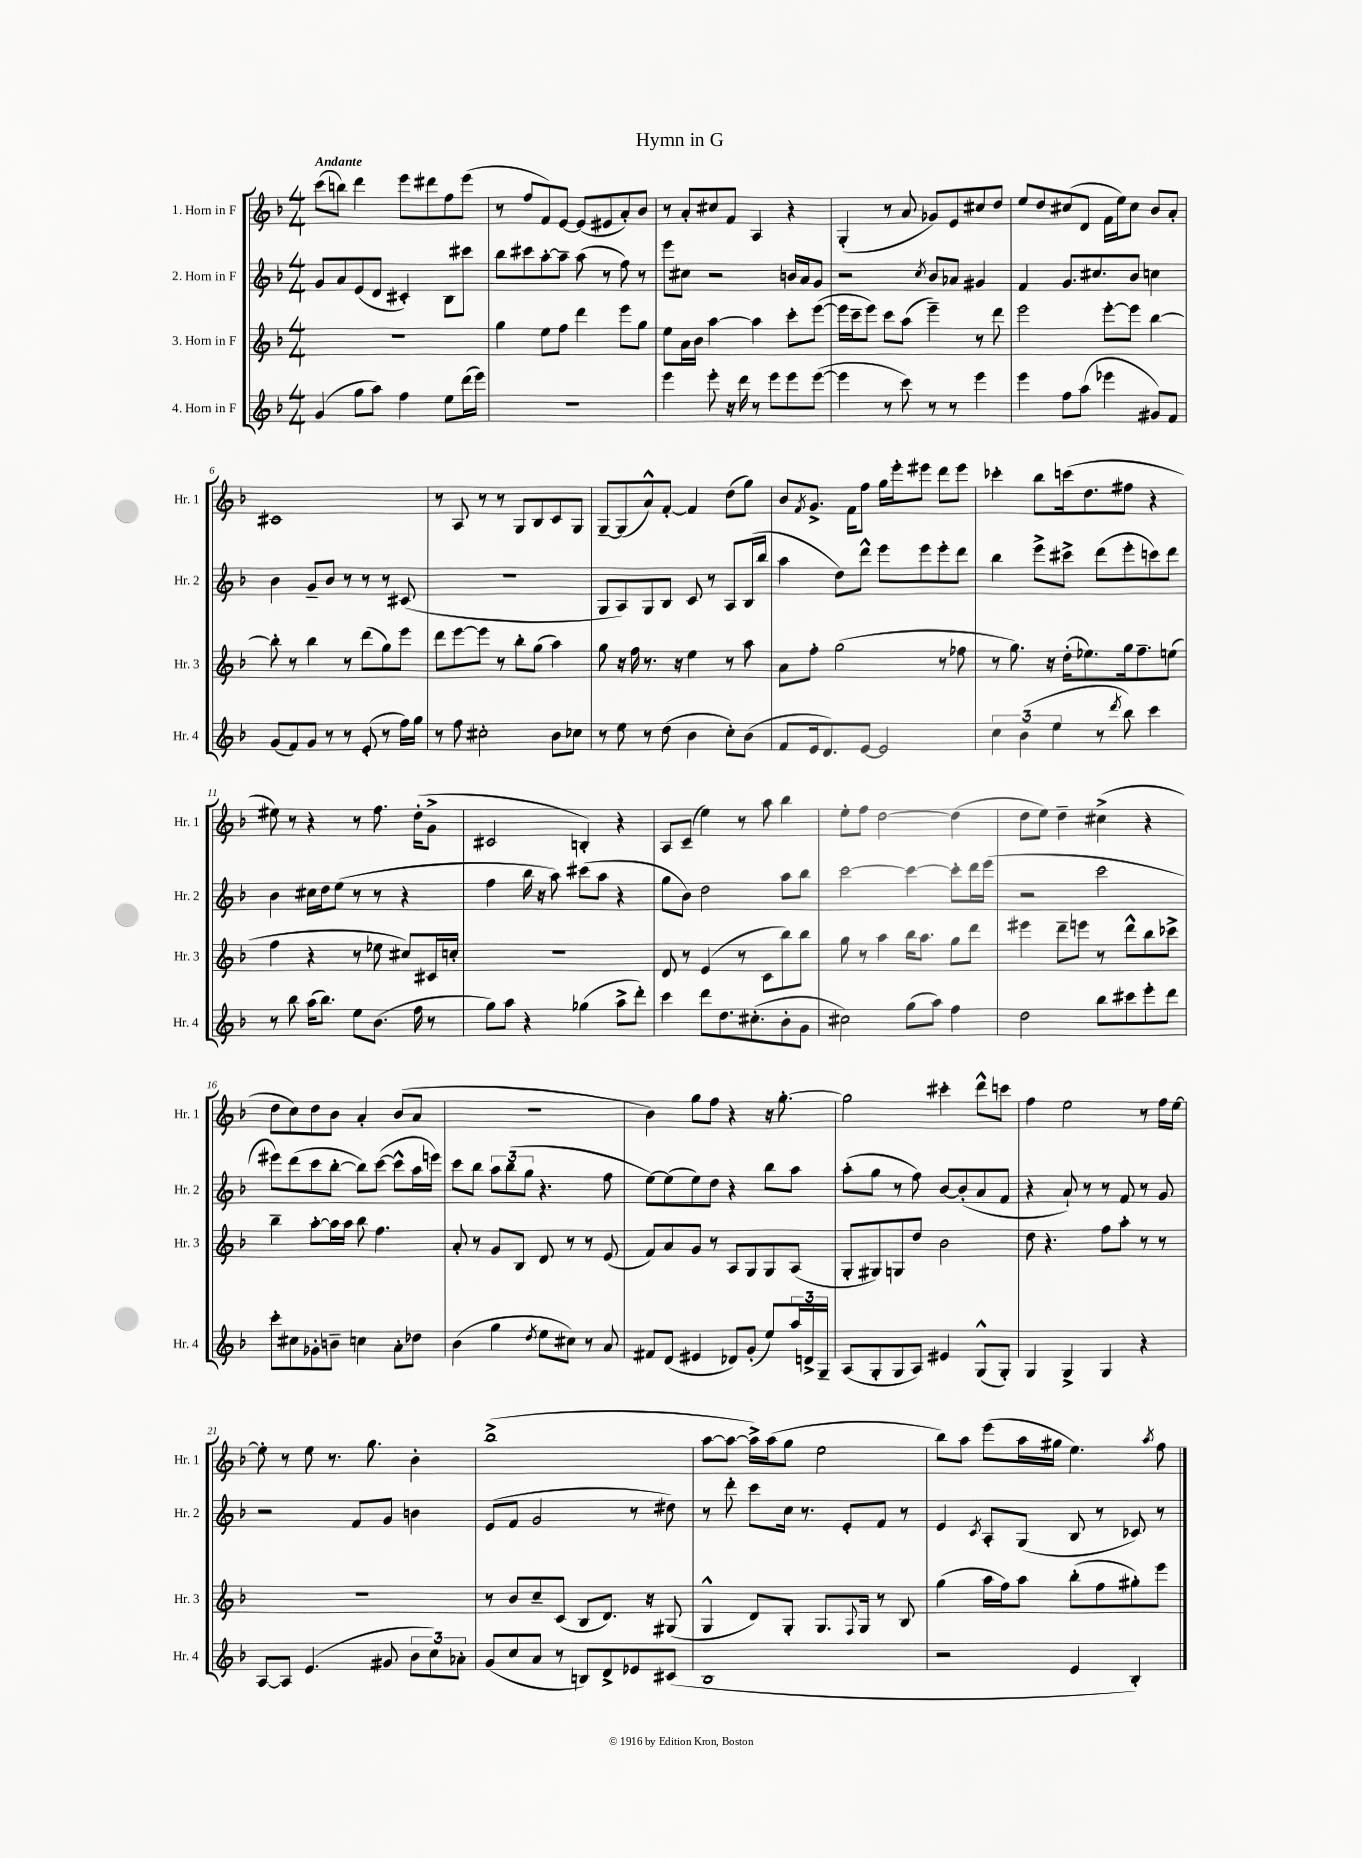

**kern	**kern	**kern	**kern
*part4	*part3	*part2	*part1
*staff4	*staff3	*staff2	*staff1
*I"4. Horn in F	*I"3. Horn in F	*I"2. Horn in F	*I"1. Horn in F
*I'Hr. 4	*I'Hr. 3	*I'Hr. 2	*I'Hr. 1
*clefG2	*clefG2	*clefG2	*clefG2
*k[b-]	*k[b-]	*k[b-]	*k[b-]
*M4/4	*M4/4	*M4/4	*M4/4
=1	=1	=1	=1
!	!	!	!LO:TX:a:B:t=Andante
(4g/	1r	8g/L	(8ccc\L
.	.	8a/	8bbn\J)
8gg\L	.	(8e/	4ddd\
8aa\J)	.	8d/J	.
4ff\	.	4c#X'/)	8eee\L
.	.	.	8ddd#X\
8ee\L	.	8B-\L	8ff\
(16ddd\L	.	8ccc#X\J	(8eee\J
16eee\JJ)	.	.	.
=2	=2	=2	=2
1r	4gg\	8bb-\L	8r
.	.	8ccc#X\	8ff/L
.	8ee\L	[8aa'\	8f/)
.	8ff\J	8aa~\J]	[8e/J
.	4ddd\	(8aa\	(8e/L]
.	.	8r	8e#X/
.	8eee\L	8ff\)	8a'/)
.	8gg\J	8r	8b-/J
=3	=3	=3	=3
4eee\	8ee\L	8eee\L	8r
.	16a\L	8cc#X\J	8a'/L
.	16b-\JJ	.	.
8eee'\	[4aa\	2r	8cc#X/
16r	.	.	8f/J
16ddd\	.	.	.
8r	4aa\]	.	4A/
8eee\L	.	.	.
8eee\	8ccc'\L	16bn/LL	4r
.	.	16a/J	.
([8eee\J	([8eee\J	8g/J	.
=4	=4	=4	=4
4eee\]	16eee\LL]	2r	(4G'/
.	16ccc~\J	.	.
.	8eee\J)	.	.
8r	8ccc\L	.	8r
8ccc\)	(8aa\J	.	8a/
.	.	8qcc/	.
8r	4eee~\)	8b-/L	8g-X/L)
8r	.	8a-X/J	8e/
4eee\	8r	4g#X/	8cc#X/
.	8ddd\	.	8dd/J
=5	=5	=5	=5
4eee\	2eee\	4f/	8ee/L
.	.	.	8dd/
8ff\L	.	8.g/L	(8cc#X/
(8aa\J	.	.	8d/J
.	.	8.cc#X/	.
4eee-X\	[8eee'\L	.	16f\LL
.	.	.	16ee\J)
.	8eee\J]	8b-/J	8cc#\J
8g#X/L)	[4bb-\	4ccn\	8b-/L
8f/J	.	.	8a'/J
!!LO:LB:g=z
=6	=6	=6	=6
(8g/L	8bb-'\]	4b-\	1c#X
8f/)	8r	.	.
8g/J	4bb-\	8g~/L	.
8r	.	8b-/J	.
8r	8r	8r	.
(8e'/	(8ddd\L	8r	.
8r	8gg\)	8r	.
16ff\LL)	8eee\J	(8c#X/	.
16gg\JJ	.	.	.
=7	=7	=7	=7
8r	8ddd\L	1r	8r
8ff\	[8eee\	.	8A/
2cc#X'\	8eee\J]	.	8r
.	8r	.	8r
.	8bb-'\L	.	8G/L
.	(8gg\J	.	8B-/
8b-\L	4aa\)	.	8c/
8cc-X\J	.	.	8G/J
=8	=8	=8	=8
8r	8gg\	8G/L	[8G~/L
8ee\	16r	8A/)	(8G/]
.	16ff\	.	.
8r	8.r	8G/	8a^^/)
(8dd\	.	8B-/J	[8f'/J
.	16r	.	.
4b-\	4ee\	8c/	4f/]
.	.	8r	.
8cc'\L)	8r	8A/L	(8dd\L
(8b-\J	8aa\	(16B-/L	8gg\J)
.	.	16bb-/JJ	.
=9	=9	=9	=9
8f/L	8a\L	4aa\	8b-/L
.	.	.	8qf/
16e/k	8ff'\J	.	8.g^/J
8.d/)	.	.	.
.	(2gg\	8dd\L)	.
.	.	.	16f\KL
[8e/J	.	8ddd^^\J	8ff\J
2e/]	.	8eee\L	16gg\LL
.	.	.	16eee'\J
.	.	8eee\	8eee#X\J
.	8r	8eee'\	8ddd\L
.	8ff-X\	8ddd\J	8eee#\J
=10	=10	=10	=10
6cc\	8r	4bb-\	4ccc-X'\
.	8.gg\)	.	.
(6b-\	.	.	.
.	.	8eee^\L	8bb-\L
.	16r	.	.
6ee\	.	.	.
.	(16dd'\KL	8ccc#X^\J	(16cccn\k
.	8.ee-X\)	.	8.dd\
8r	.	(8ddd\L	.
8qddd/	.	.	.
8bb-\)	16gg\k	8eee'\	8ff#X\J
.	8.ff~\	.	.
4ccc\	.	8cccn\)	4r
.	(8een\J	8ddd\J	.
!!LO:LB:g=z
=11	=11	=11	=11
8r	4ff\	4b-\	8ee#X\)
8bb-\	.	.	8r
(16aa\KL	4r	16cc#X\LL	4r
8.bb-\J)	.	16dd\J	.
.	.	(8ee\J	.
8ee\L	8r	8r	8r
(8.b-\J	8ee-X\	8r	8.ff\
.	8cc#X/L)	4r	.
16ff\	.	.	(16dd'\KL
8r	16c#X/L	.	8g^\J
.	16ccn'/JJ	.	.
=12	=12	=12	=12
8gg\L)	1r	4ff\	2c#X/
8aa\J	.	.	.
4r	.	16bb-\	.
.	.	16r	.
.	.	8aa\)	.
(4gg-X\	.	(8ccc#X\L	4Bn'/)
.	.	8aa\J	.
8aa^\L	.	4r	4r
8ddd'\J)	.	.	.
=13	=13	=13	=13
4ccc\	8d/	8gg\L	8A/L
.	8r	8b-\J)	(8c~/J
8ddd\L	(4e/	2dd\	4ee\)
8.dd\	.	.	.
.	8r	.	8r
(8.cc#X'\	.	.	.
.	8c\L	.	8aa\
8b-'\	8bb-\)	8aa\L	4bb-\
8g\J	8bb-\J	8bb-\J	.
=14	=14	=14	=14
2cc#X\)	8gg\	[2ccc\	8ee'\L
.	8r	.	8ff\J
.	4aa\	.	[2dd\
(8gg\L	16bb-\KL	4ccc\_	.
.	8.aa\J	.	.
8aa\J)	.	.	.
4ff\	8gg\L	8ccc'\L]	(4dd\]
.	8ddd\J	16ddd\L	.
.	.	(16eee\JJ	.
=15	=15	=15	=15
2dd\	4eee#X\	2r	8dd\L
.	.	.	8ee\J)
.	8ddd~\L	.	4dd~\
.	8eeen\J	.	.
8bb-\L	8r	2ccc\	(4cc#X^\
8ccc#X\	8ddd^^\L	.	.
8eee'\	8bb-\	.	4r
8ddd\J	8ccc-X^\J	.	.
!!LO:LB:g=z
=16	=16	=16	=16
8ccc'\L	4bb-~\	8eee#X\L)	8dd\L
8cc#X\	.	(8ddd\	8cc\)
8g-X'\	[8aa'\L	8ccc\	8dd\
8bn~\J	16aa\L]	[8bb-'\J	8b-\J
.	16aa\JJ	.	.
4ccn\	8bb-\	8bb-\L])	4a'/
.	4.ff\	([8ccc\J	.
8a'\L	.	8ccc^^\L]	(8b-/L
8dd-X\J	.	16aa\L	8a/J
.	.	16eeen\JJ)	.
=17	=17	=17	=17
(4b-\	8a'/	8ccc\L	1r
.	8r	8bb-\J	.
4gg\	8g/L	12aa\L	.
.	.	(12bb-\	.
.	8B-/J	.	.
.	.	12gg\J	.
8qdd/	.	.	.
8ee\L	8d/	4.r	.
8cc#X\J)	8r	.	.
8r	8r	.	.
8a/	(8e/	8ff\	.
=18	=18	=18	=18
8f#X/L	8f/L)	[8ee\L)	4b-\)
(8d/J	8a/	(8ee\]	.
4e#X/	8g/J	8ee\)	8gg\L
.	8r	8dd\J	8ff\J
8d-X/L)	8A/L	4r	4r
(8g'/J	8G/	.	.
8ee/L)	8G/	8bb-\L	16r
.	.	.	[8.gg'\
24aa/L	(8A/J	8aa\J	.
24dn^/	.	.	.
24G~/JJ	.	.	.
=19	=19	=19	=19
(8A/L	8G'/L	(8aa'\L	2gg\]
8G'/	8G#X/)	8gg\J	.
8G/	8Gn/	8r	.
8A/J)	8dd/J	8ff\)	.
4e#X/	2b-\	[8b-/L	4ccc#X'\
.	.	(8b-'/]	.
(8G^^/L	.	8a/	8ddd^^\L
8G'/J)	.	8f/J	8cccn\J
=20	=20	=20	=20
4G/	8dd\	4r	4ff\
.	4.r	.	.
4G^/	.	8a`/)	2ee\
.	.	8r	.
4G/	8ff\L	8r	.
.	8aa'\J	8f/	.
4r	8r	8r	8r
.	8r	8g/	16ff\LL
.	.	.	[16ee\JJ
!!LO:LB:g=z
=21	=21	=21	=21
[8A/L	1r	2r	8ee'\]
8A/J]	.	.	8r
(4.e/	.	.	8ee\
.	.	.	8.r
.	.	8f/L	.
.	.	.	8.gg\
8g#X/	.	8g/J	.
12b-\L	.	4bn\	4b-'\
12cc\)	.	.	.
12a-X'\J	.	.	.
=22	=22	=22	=22
(8g/L	8r	(8e/L	(1bb-^
8cc/	8b-/L	8f/J	.
8a/J	8cc~/	2g/	.
8r	(8c/J	.	.
8Bn/L)	8B-/L	.	.
8d^/	8.d/J)	.	.
8e-X/	.	8r	.
.	16r	.	.
(8c#X/J	(8G#X/	8dd#X\)	.
=23	=23	=23	=23
1B-	4G^^/	8r	[8aa\L
.	.	8ddd'\	8aa\J_
.	8d/L)	8ccc\L	16aa^\LL])
.	.	.	(16aa\J
.	8G'/J	16cc\Jk	8gg\J
.	.	8.r	.
.	8.G/L	.	2ee\
.	.	8e'/L	.
.	8qqF/	.	.
.	16G/Jk	.	.
.	8r	8f/J	.
.	8B-/	8r	.
=24	=24	=24	=24
2r	(4gg\	4e/	8bb-\L)
.	.	.	8aa\J
.	.	8qc/	.
.	16aa\LL	8A'/L	(8eee\L
.	16ff\J)	.	.
.	8aa\J	(8G/J	16aa\L
.	.	.	16gg#X\JJ
4e/	(8bb-'\L	8B-/	4.ee\)
.	8ff\	8r	.
4B-'/)	8gg#X'\)	8c-X/)	.
.	.	.	8qaa/
.	8eee\J	8r	8ff\
==	==	==	==
*-	*-	*-	*-
